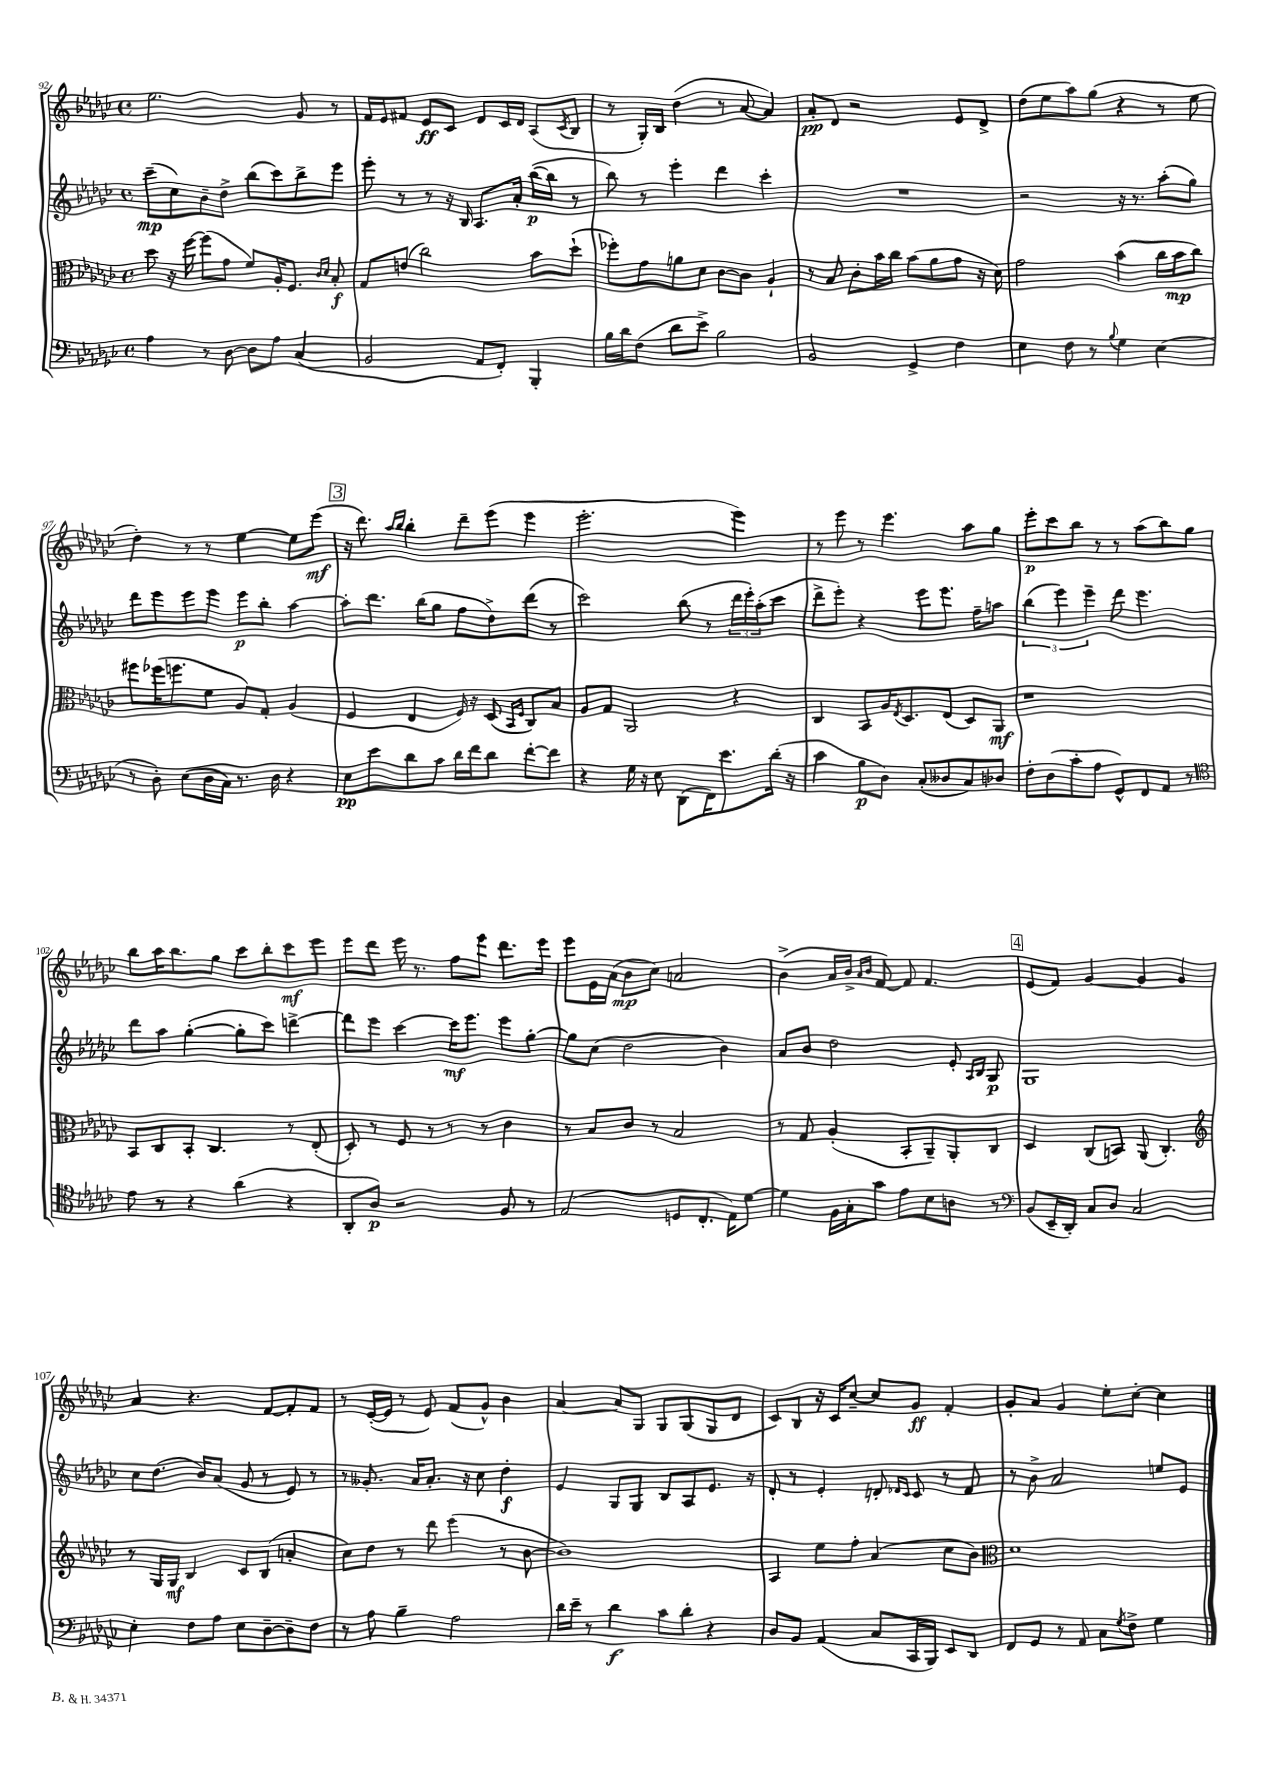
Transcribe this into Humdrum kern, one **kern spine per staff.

**kern	**kern	**kern	**kern
*staff4	*staff3	*staff2	*staff1
*clefF4	*clefC3	*clefG2	*clefG2
*k[b-e-a-d-g-c-]	*k[b-e-a-d-g-c-]	*k[b-e-a-d-g-c-]	*k[b-e-a-d-g-c-]
*M4/4	*M4/4	*M4/4	*M4/4
*met(c)	*met(c)	*met(c)	*met(c)
4A-	8dd-	(8ccc-~	2.ee-
.	16r	8cc-)	.
.	[16ff	.	.
8r	(8ff]	8b-~	.
[8D-	8g-	8dd-^	.
8D-]	8f)	(8bb-	.
8A-	16A-'	8ccc-)	.
.	8.F	.	.
(4C-	.	8bb-^	8g-
.	16qqc-	.	.
.	16qqd-	.	.
.	8B-'	8eee-	8r
=	=	=	=
2BB-	8G-	8eee-'	16f
.	.	.	16e-
.	(8e	8r	8f#
.	2cc-)	8r	8e-
.	.	16r	8c-
.	.	16B-	.
8AA-	.	8.A-	8d-
8FF')	.	.	16c-
.	.	16a-'	16d-
4BBB-'	8b-	([16bb-	(8A-
.	.	16bb-]	.
.	.	.	8qc-
.	(8dd-`	8r	8B-
=	=	=	=
16B-	8ff-')	8bb-)	8r
16d-	.	.	.
(8F	8g-	8r	16G-')
.	.	.	16B-
8d-	8a	4eee-'	(4dd-
8e-^)	8d-	.	.
2B-	[8c-	4ddd-	8r
.	8c-]	.	[8a-
.	4A-`	4ccc-'	4a-])
=	=	=	=
2BB-	8r	1r	8a-'
.	8B-	.	8d-
.	8c-'	.	2r
.	16b-	.	.
.	16cc-	.	.
4GG-^	(8b-	.	.
.	8a-	.	.
4F	8g-	.	8e-
.	16r	.	8d-^
.	16d-)	.	.
=	=	=	=
4E-	2g-	2r	(8dd-
.	.	.	8ee-
8F	.	.	8aa-)
8r	.	.	(8gg-
8qqB-	.	.	.
4G-	(4b-	16r	4r
.	.	8.r	.
(4E-	16cc-	(8aa-'	8r
.	16b-	.	.
.	8cc-)	8gg-)	8ee-
=	=	=	=
8r	8ff#	8ddd-	4dd-')
8D-')	(16ff-	8eee-	.
.	8.ff	.	.
(8E-	.	8eee-	8r
16D-	8f	8eee-	8r
16C-)	.	.	.
8.r	8A-)	8eee-	[4ee-
.	8G-'	8bb-'	.
16D-	.	.	.
4r	(4A-	[4aa-	8ee-]
.	.	.	(8eee-
=	=	=	=
8E-	4F	8aa-']	16r
.	.	.	8.ddd-)
8e-	.	8.ddd-	.
.	.	.	16qqaa-
.	.	.	16qqbb-
8d-	4E-	.	4bb-'
.	.	(16bb-	.
8c-	.	8gg-	.
16d-	16F)	8ff	8ddd-~
16f	16r	.	.
8d-	(8D-	8dd-^)	(8eee-
.	16qqBB-	.	.
.	16qqF	.	.
[8f'	8C-)	(8ddd-	4eee-
8f]	8B-	8r	.
=	=	=	=
4r	8A-	2ccc-)	2.eee-'
.	8G-	.	.
16G-	2AA-	.	.
16r	.	.	.
8E-	.	.	.
(8DD-	.	(8bb-	.
16FF)	.	8r	.
8.e-	.	.	.
.	4r	24ddd-	4eee-)
.	.	24eee-')	.
.	.	(24aa-'	.
(16d-'	.	8ccc-	.
16r	.	.	.
=	=	=	=
4c-	4C-	8ddd-^	8r
.	.	8eee-')	8eee-
8B-	8BB-	4r	8r
8D-)	16A-	.	4.eee-
.	8qE-	.	.
.	8.D-	.	.
(8C-'	.	8eee-	.
8D--	(8E-	8.eee-	.
8C-)	8D-)	.	8aa-
.	.	16ff~	.
8D-	8AA-	8aa	8gg-
=	=	=	=
8F'	1r	(6bb-	8eee-'
(8D-	.	.	8ccc-
.	.	6eee-)	.
8c-'	.	.	8bb-
.	.	6eee-~	.
8A-	.	.	8r
8GG-^^)	.	8ddd-	8r
8FF	.	4.eee-	(8aa-
8AA-	.	.	8bb-)
8r	.	.	8gg-
=	=	=	=
*clefC4	*	*	*
8e-	8BB-	8ddd-	8bb-
8r	8C-	8aa-	16aa-
.	.	.	8.bb-
4r	8BB-'	([4gg-'	.
.	4.C-	.	8gg-
(4a-	.	8gg-']	8ccc-
.	.	8ccc-)	8bb-'
4r	8r	[4ddd^	8ccc-
.	(8E-'	.	8eee-
=	=	=	=
8AA-'	8D-')	8ddd]	8eee-
8A-)	8r	8eee-	8ddd-
2r	8F	[4ccc-	16eee-
.	.	.	8.r
.	8r	.	.
.	8r	16ccc-]	8ff
.	.	8.eee-	.
.	8r	.	8eee-
8F	4c-	8eee-	8.ddd-
8r	.	[8gg-'	.
.	.	.	16eee-
=	=	=	=
(2E-	8r	8gg-]	8eee-
.	8B-	(8cc-	16e-
.	.	.	(16a-
.	8c-	2dd-	8b-
.	8r	.	8cc-)
8D	2B-	.	2a
8.C-'	.	.	.
.	.	4b-)	.
16E-)	.	.	.
[8d-	.	.	.
=	=	=	=
4d-]	8r	8a-	(4b-^
.	8G-	8b-	.
16F	(4A-'	2dd-	16a-
16G-'	.	.	16b-^
.	.	.	16qqa-
.	.	.	16qqb-
8g-	.	.	[8f)
8e-	8BB-'	.	8f]
8B-	8AA-~)	.	4.f
8A	8AA-'	8e-'	.
.	.	16qqA-	.
.	.	16qqB-	.
8r	8C-	8G-	.
=	=	=	=
*clefF4	*	*	*
(8BB-	4D-	1G-	(8e-
16EE-~	.	.	8f)
16DD-')	.	.	.
8C-	(8C-	.	[4g-
8D-	8BB)	.	.
2C-	(8AA-	.	4g-]
.	4.C-')	.	.
.	.	.	4g-
=	=	=	=
*	*clefG2	*	*
4E-'	8r	8cc-	4a-
.	16G-	(8.dd-	.
.	16G-	.	.
8F	4B-	.	4.r
.	.	16b-)	.
8A-	.	(8a-	.
8E-	8c-	8g-	.
[8D-~	(8B-	8r	[8f
8D-~]	4a'	8e-)	8f']
8F	.	8r	8f
=	=	=	=
8r	8cc-)	8r	8r
8A-	8dd-	8.g--'	([16e-'
.	.	.	16e-]
4B-~	8r	.	8r
.	.	16a-	.
.	8ddd-	8.a-'	8e-)
2A-	(4eee-	.	(8f
.	.	16r	.
.	.	8cc-	8g-^^)
.	8r	4dd-'	4b-
.	[8b-	.	.
=	=	=	=
16d-	1b-])	4e-	[4a-
16e-~	.	.	.
8r	.	.	.
4d-	.	8G-	8a-]
.	.	8G-	8G-
8c-	.	8B-	8G-
8d-'	.	8A-	(8G-
4r	.	8.e-	8G-
.	.	.	8d-
.	.	16r	.
=	=	=	=
8D-	4A-	8d-'	8c-)
8BB-	.	8r	8B-
(4AA-	8ee-	4e-'	16r
.	.	.	16c-
.	8ff'	.	[8cc-~
8C-	(4a-	8d'	8cc-]
.	.	16qqd-	.
.	.	16qqc-	.
16CC-	.	8c-	8g-
16BBB-)	.	.	.
8EE-	8cc-	8r	4f'
8DD-	8b-)	8f	.
=	=	=	=
*	*clefC3	*	*
8FF	1d-	8r	8g-'
8GG-	.	8b-^	8a-
8r	.	2a-	4g-
8AA-	.	.	.
8C-	.	.	8ee-'
8qG-	.	.	.
8F^	.	.	[8cc-'
4G-	.	8ee	4cc-]
.	.	8e-	.
==	==	==	==
*-	*-	*-	*-
